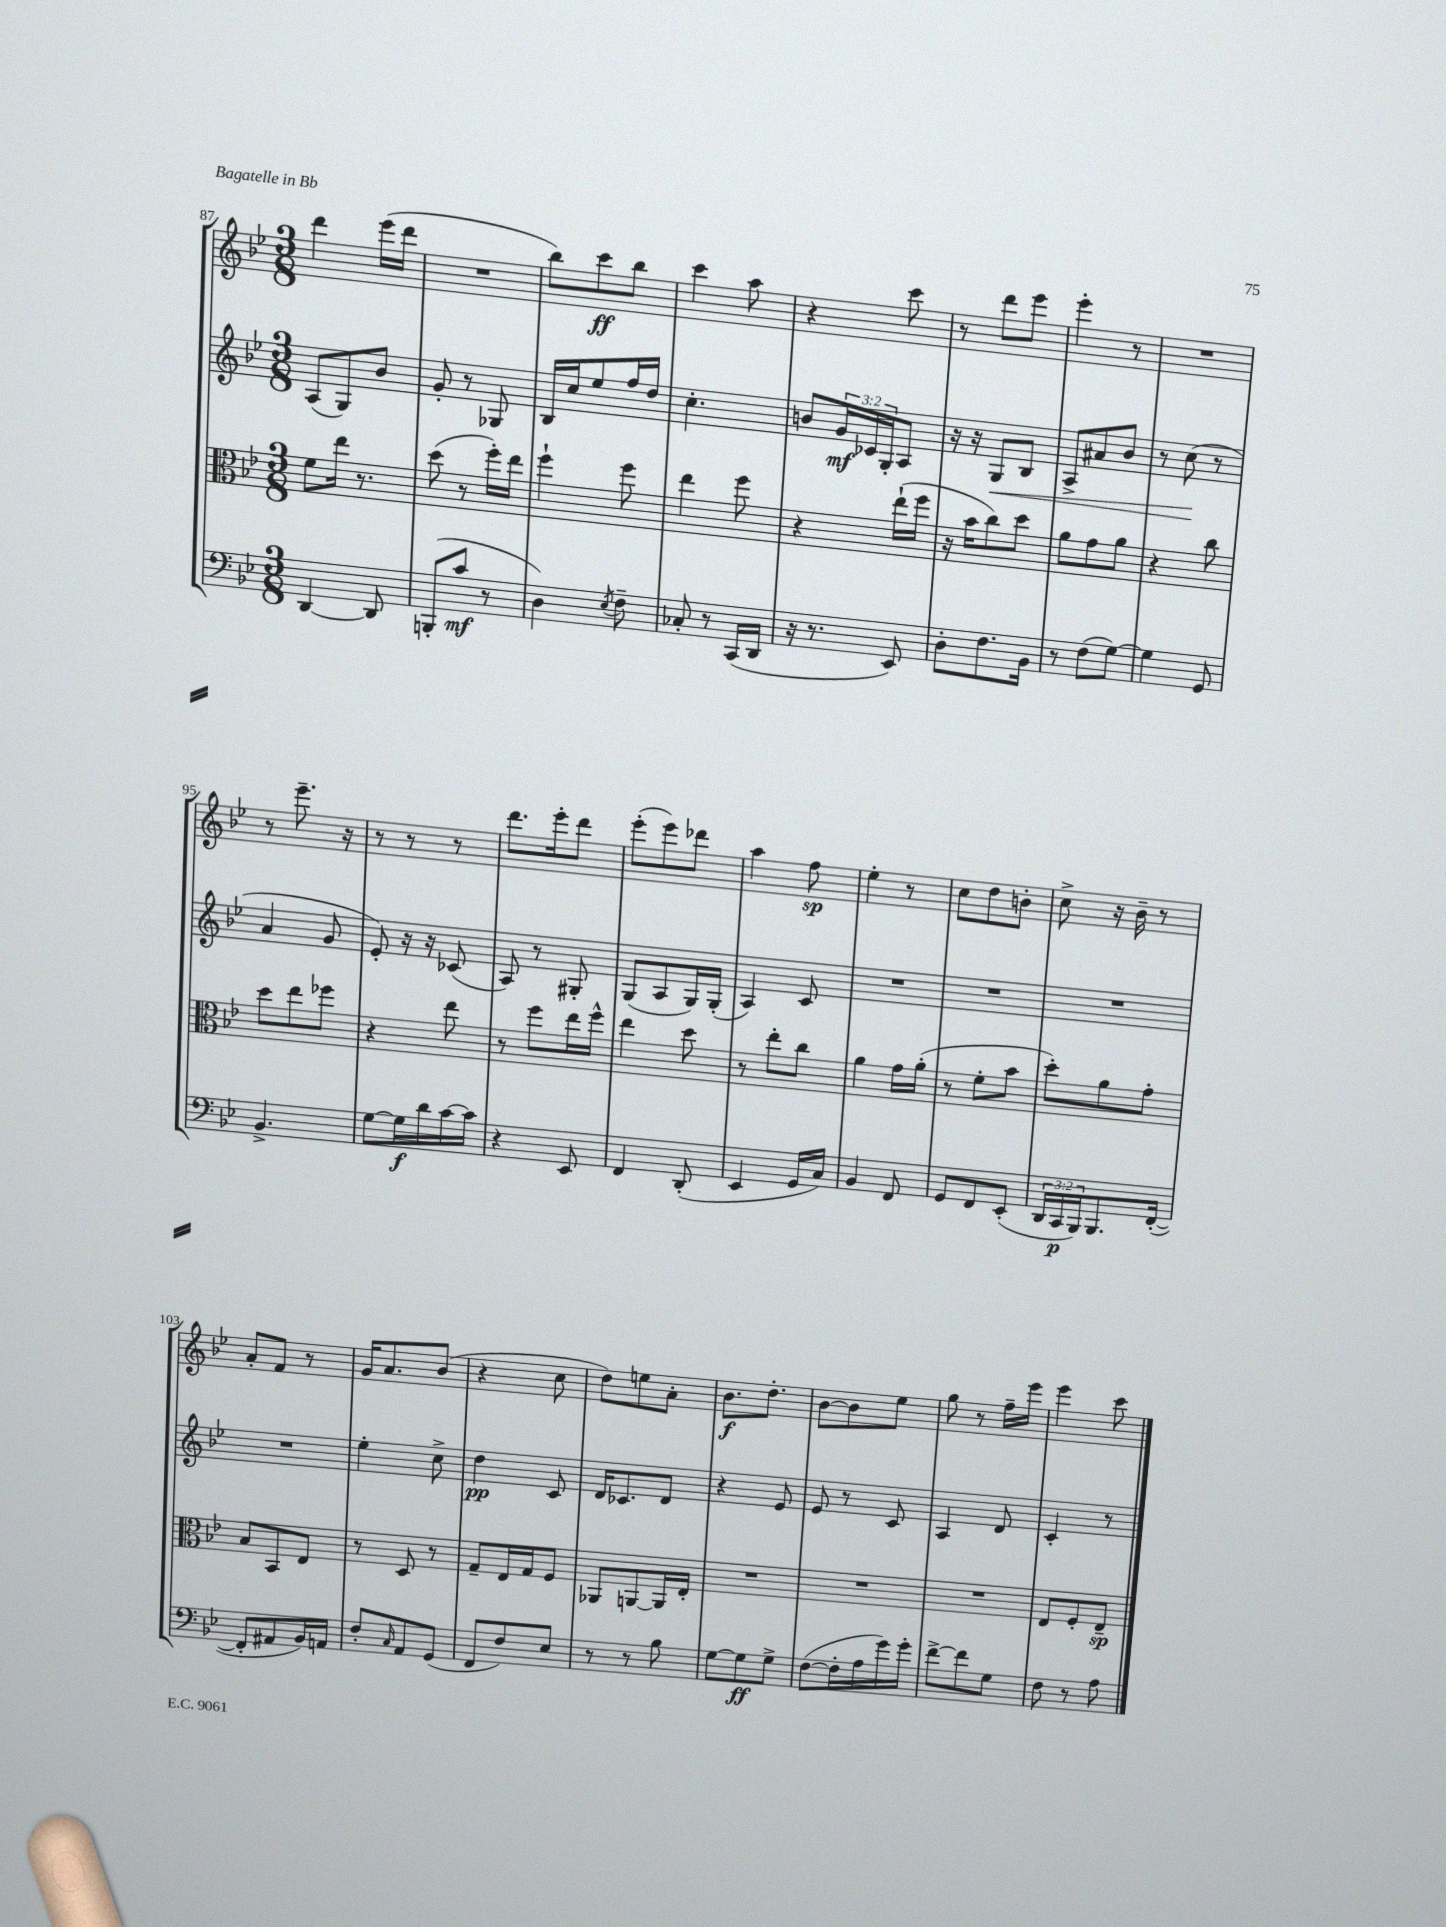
<<
\new StaffGroup <<
\new Staff = "s0" {
    \clef treble \key bes \major \numericTimeSignature \time 3/8
    d'''4 ees'''16( d'''16 |
    R4. |
    bes''8) c'''8\ff bes''8 |
    c'''4 a''8 |
    r4 c'''8 |
    r8 d'''8 ees'''8 |
    ees'''4-. r8 |
    R4. |
    r8 ees'''8.-- r16 |
    r8 r8 r8 |
    d'''8. ees'''16-. d'''8 |
    ees'''8-.( ees'''8) des'''8 |
    a''4 f''8\sp |
    ees''4-. r8 |
    c''8 d''8 b'8-. |
    c''8-> r16 bes'16-- r8 |
    a'8-. f'8 r8 |
    g'16 a'8. bes'8( |
    r4 c''8 |
    d''8) e''8 a'8-. |
    bes'8.\f d''8.-. |
    bes'8~ bes'8 ees''8 |
    g''8 r8 f''16-- ees'''16 |
    ees'''4 c'''8 \bar "|." |
}
\new Staff = "s1" {
    \clef treble \key bes \major \numericTimeSignature \time 3/8 \override Staff.TupletNumber.text = #tuplet-number::calc-fraction-text
    a8( g8) bes'8 |
    g'8-. r8 ges8 |
    bes16 c''16 ees''8 f''16 d''16 |
    c''4.-. |
    b'8 \tuplet 3/2 { g'16\mf ces'16 g16-. } a8 |
    r16 r16 g8\< bes8 |
    a8-> ais'8 bes'8 |
    r8 c''8\!( r8 |
    a'4 g'8 |
    ees'8-.) r16 r16 ces'8( |
    a8) r8 gis8-. |
    g8( a8 g16) g16-.( |
    a4) c'8 |
    R4. |
    R4. |
    R4. |
    R4. |
    ees''4-. c''8-> |
    d''4\pp c'8 |
    d'16 ces'8. d'8 |
    r4 ees'8 |
    ees'8 r8 c'8 |
    a4 d'8 |
    c'4-. r8 \bar "|." |
}
\new Staff = "s2" {
    \clef alto \key bes \major \numericTimeSignature \time 3/8
    f'8 ees''16 r8. |
    d''8( r8 f''16-.) ees''16 |
    f''4-! f''8 |
    ees''4 f''8 |
    r4 ees''16-!( f''16 |
    r16 bes'16 c''8) d''8 |
    a'8 g'8 a'8 |
    r4 c''8 |
    d''8 ees''8 fes''8 |
    r4 ees''8 |
    r8 f''8 ees''16 f''16-^ |
    ees''4 d''8 |
    r8 ees''8-. c''8 |
    a'4 g'16 a'16-.( |
    r8 f'8-. bes'8 |
    d''8-.) a'8 g'8-. |
    bes8 bes,8 ees8 |
    r8 d8 r8 |
    g8-- ees16 g16 f8 |
    aes,8 a,8~ a,16 ees16-. |
    R4. |
    R4. |
    R4. |
    ees8 f8-. ees8--\sp \bar "|." |
}
\new Staff = "s3" {
    \clef bass \key bes \major \numericTimeSignature \time 3/8 \override Staff.TupletNumber.text = #tuplet-number::calc-fraction-text
    d,4~ d,8 |
    b,,8-.( c'8\mf r8 |
    d4) \acciaccatura { ees8 } f8-- |
    ces8-. r8 c,16( d,16 |
    r16 r8. ees,8) |
    d8-. f8. bes,16 |
    r8 f8( g8~) |
    g4 g,8 |
    bes,4.-> |
    g8~ g16\f d'16 c'16~ c'16 |
    r4 ees,8 |
    f,4 d,8-.( |
    ees,4 g,16 c16) |
    bes,4 f,8 |
    g,8 f,8 ees,8-.( |
    \tuplet 3/2 { d,16 c,16\p bes,,16) } bes,,8. f,16~-.( |
    f,8-. ais,8 bes,16) a,16 |
    f8-. \grace { c16 } a,8 g,8( |
    f,8 f8) ees8 |
    r8 r8 bes8 |
    g8~ g8\ff g8-> |
    f8~( f16-. a16 g'16) g'16-. |
    f'8~-> f'8 g8 |
    f8 r8 a8 \bar "|." |
}
>>
>>
\layout { \context { \Score currentBarNumber = #87 } }
